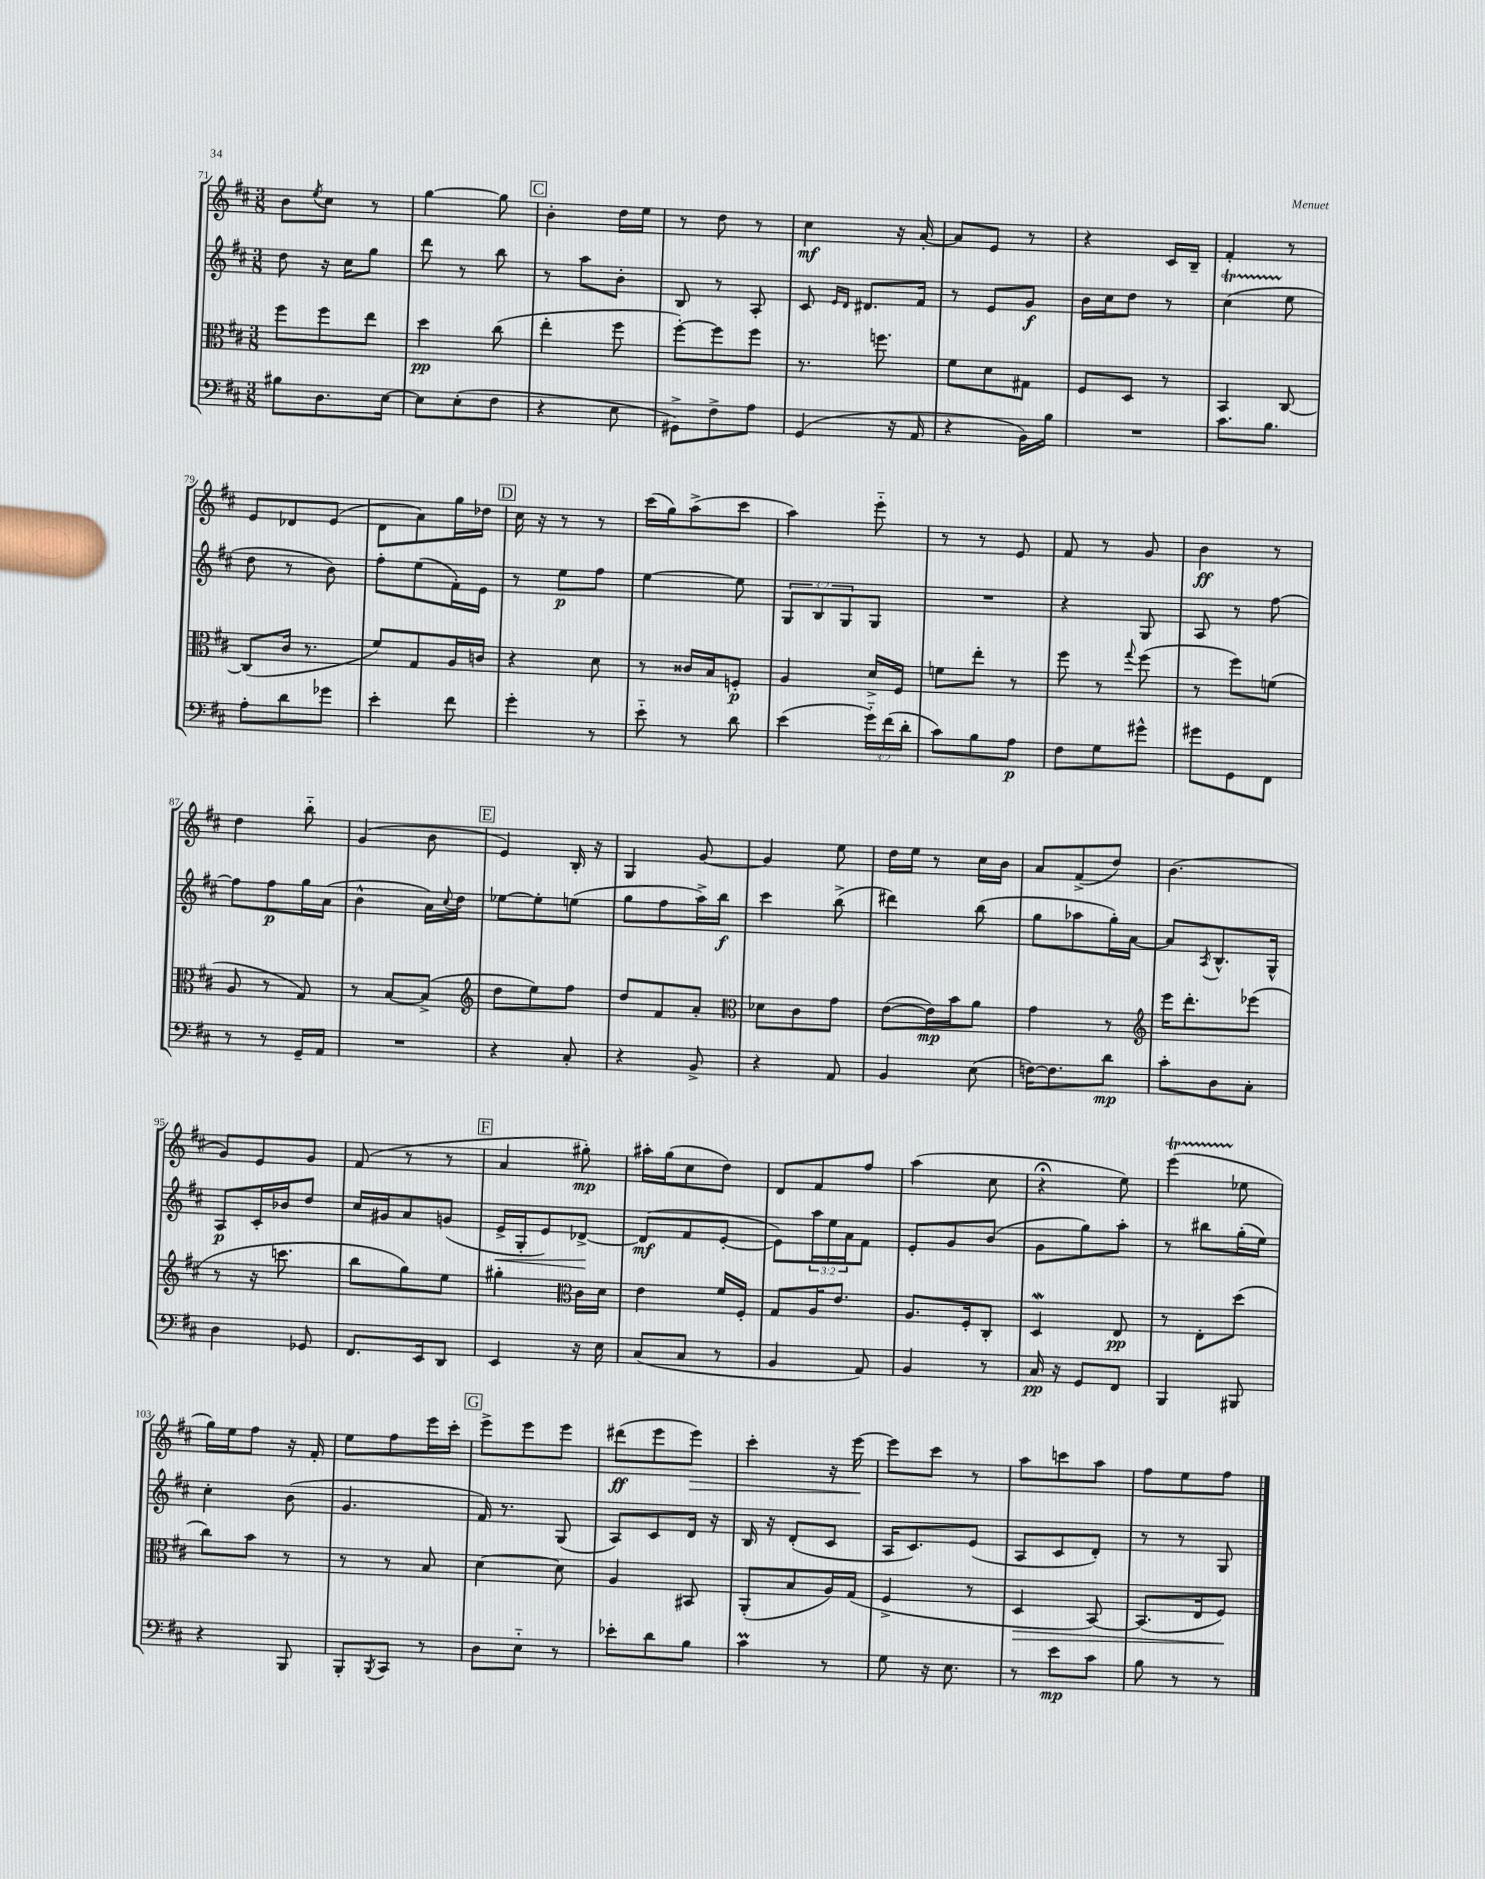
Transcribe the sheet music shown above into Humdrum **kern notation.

**kern	**kern	**kern	**kern
*staff4	*staff3	*staff2	*staff1
*clefF4	*clefC3	*clefG2	*clefG2
*k[f#c#]	*k[f#c#]	*k[f#c#]	*k[f#c#]
*M3/8	*M3/8	*M3/8	*M3/8
8B#\L	8ff#\L	8dd\	8b\L
.	.	.	8qee/
8.D\	8ff#\	16r	8cc#\J
.	.	16cc#\LK	.
.	8ee\J	8gg\J	8r
[16E\Jk	.	.	.
=	=	=	=
8E\]L	4dd\	8ddd\	[4gg\
(8E'\	.	8r	.
8F#\J	(8cc#\	8bb\	8gg\]
=	=	=	=
4r	4ee'\	8r	4b'\
.	.	8aa\L	.
8E\	8ff#\	8b'\J	16dd\LL
.	.	.	16ee\JJ
=	=	=	=
8GG#^\L)	[8ff#'\L)	8B/	8r
8F#^\	8ff#\]	8r	8dd\
8A\J	8ff#\J	8A'/	8r
=	=	=	=
(4GG/	8.r	8c#/	4cc#\
.	.	16qqe/LL	.
.	.	16qqd/JJ	.
.	.	8.d#/L	.
.	8.ff\	.	.
16r	.	.	16r
16AA/	.	16f#/Jk	[16a'/
=	=	=	=
4r	8f#\L	8r	8a/]L
.	8d\	8e/L	8e/J
16BB\LL)	8G#\J	8g/J	8r
16B\JJ	.	.	.
=	=	=	=
4.r	8F#/L	16b\LL	4r
.	.	16cc#\J	.
.	8D/J	8dd\J	.
.	8r	8r	16c#/LL
.	.	.	16B~/JJ
=	=	=	=
8.c#\L	4BB/	(4cc#\	4f#'/
8.B\J	.	.	.
.	[8C#/	8ee\	8r
=	=	=	=
8A'\L	(8C#/]L	8dd\	8e/L
8d\	16c#/Jk	8r	8d-/
.	8.r	.	.
8g-\J	.	8b\)	(8e/J
=	=	=	=
4e'\	8f#/L)	8ff#'\L	8d\L
.	8G/	(8ee\	8a\)
8f#\	16A/L	16f#'\L)	16gg\L
.	16c/JJ	16e\JJ	16dd-\JJ
=	=	=	=
4g'\	4r	8r	16cc#\
.	.	.	16r
.	.	8ee\L	8r
8r	8d\	8ff#\J	8r
=	=	=	=
8e'~\	8r	[4ee\	(16ccc#\LL
.	.	.	16gg\J)
8r	16c##/LL	.	(8aa^\
.	16B/J	.	.
8d\	8F'/J	8ee\]	8ccc#\J
=	=	=	=
(4e\	4A/	12G/L	4aa\)
.	.	12B/	.
.	.	12G/	.
24g'~\LL)	16d^/LL	8G/J	8eee'~\
(24f#\	.	.	.
.	16F#/JJ	.	.
24d'\JJ	.	.	.
=	=	=	=
8c#\L)	8f\L	4.r	8r
8B\	8ee'\J	.	8r
8A\J	8r	.	8e/
=	=	=	=
8F#\L	8ff#\	4r	8f#/
8G\	8r	.	8r
.	8qqgg/	.	.
8g#^^\J	(8ff#\	8G/	8g/
=	=	=	=
8g#\L	8r	8A/	4b\
8GG\	8ff#\L)	8r	.
8FF#\J	(8f\J	[8ff#\	8r
=	=	=	=
8r	8A/	8ff#\]L	4dd\
8r	8r	8ff#\	.
16GG~/LL	8G/)	16gg\L	8bb'~\
16AA/JJ	.	(16a\JJ	.
=	=	=	=
4.r	8r	4b^^\	(4g/
.	[8B/L	.	.
.	(8B^/]J	16a\LL)	8b\
.	.	8qqcc#/	.
.	.	16dd\JJ	.
=	=	=	=
*	*clefG2	*	*
4r	8dd\L	[8ee-\L	4e/)
.	8ee\)	8ee-'\]	.
8C#'/	8ff#\J	(8ee\J	16B'/
.	.	.	16r
=	=	=	=
4r	8dd/L	8gg\L	4G/
.	8f#/	8ff#\	.
8BB^/	8a'/J	16aa^\L)	[8g/
.	.	16bb\JJ	.
=	=	=	=
*	*clefC3	*	*
4r	8d-\L	4ccc#\	4g/]
.	8c#\	.	.
8AA/	8g\J	(8bb^\	8ee\
=	=	=	=
4BB/	([8e\L	4ddd#\)	16dd\LL
.	.	.	16ee\JJ
.	16e\]L)	.	8r
.	16b\J	.	.
(8E\	8a\J	(8bb\	16cc#\LL
.	.	.	16b\JJ
=	=	=	=
[16F\LK)	4g\	8gg\L	8a/L
8.F\]	.	.	.
.	.	8aa-\	(8f#^/
8d\J	8r	16gg'\L)	8dd/J)
.	.	[16a\JJ	.
=	=	=	=
*	*clefG2	*	*
8c#'\L	16eee\LK	8a/]L	(4.b\
.	8.ddd'\	.	.
.	.	8qA/	.
8D\	.	8.B^^/	.
8C#'\J	(8eee-\J	.	.
.	.	16G^^/Jk	.
=	=	=	=
4D\	8r	8A/L	8g/L)
.	16r	16c#'/L	8e/
.	8.ccc\	16b-/J	.
8GG-/	.	8dd/J	8g/J
=	=	=	=
8.FF#/L	8bb\L	16cc#/LL	(8f#/
.	.	16g#/J	.
.	8gg\)	8a/	8r
16EE/k	.	.	.
8DD/J	8ee\J	(8g/J	8r
=	=	=	=
4EE/	4gg#'\	16e^/LL	4a/
.	.	16G'/J	.
.	.	8e/)	.
*	*clefC3	*	*
16r	16c#\LL	[8d-^/J	8gg#'\)
16E\	16d\JJ	.	.
=	=	=	=
(8C#/L	4e\	(8d-/]L	16aa#'\LL
.	.	.	(16gg\J
8C#/J	.	8f#/	8cc#\
8r	16f#/LL	[8e'/J	8dd\J)
.	16F#'/JJ	.	.
=	=	=	=
4BB/	8G/L	8e\]L)	8d/L
.	16A/K	24aa\L	8f#/
.	.	24ee\	.
.	8.e/J	.	.
.	.	24a\J	.
8AA/)	.	8f#\J	8ff#/J
=	=	=	=
4BB/	8.A/L	8e'/L	(4aa\
.	.	8g/	.
.	16F#'/k	.	.
8r	8C#'/J	(8b/J	8cc#\
=	=	=	=
16C#/	4D/	8g\L	4r;
16r	.	.	.
8GG/L	.	8gg\)	.
8FF#/J	8E/	8aa'\J	8ee\)
=	=	=	=
4BBB/	8r	8r	(4eee\
.	8E'\L	8bb#\L	.
8BBB#/	(8dd\J	(16gg'\L	8ee-\
.	.	16ee\JJ)	.
=	=	=	=
4r	8cc#\L)	4cc#'\	16gg\LL)
.	.	.	16ee\J
.	8b\J	.	8ff#\J
8BBB/	8r	(8b\	16r
.	.	.	16f#'/
=	=	=	=
8BBB'/L	8r	4.g/	8ee\L
8qBBB/	.	.	.
8CC#/J	8r	.	8ff#\
8r	8B/	.	16eee\L
.	.	.	16ccc#'\JJ
=	=	=	=
8D\L	[4d\	16f#/)	8eee^\L
.	.	8.r	.
8E'~\J	.	.	8eee\
8r	8d\]	(8G/	8eee\J
=	=	=	=
8e-'\L	4A/	8A/L)	(8ddd#\L
8d\	.	8c#/	8eee\
8B\J	8BB#/	16d/Jk	8eee\J)
.	.	16r	.
=	=	=	=
4c#\	(8AA'/L	16B/	4ccc#'\
.	.	16r	.
.	8B/	(8d'/L	.
8r	16A/L)	8c#/J	16r
.	(16G/JJ	.	[16eee\
=	=	=	=
8G\	4F#^/	16A/LK	8eee\]L
.	.	8.c#/)	.
16r	.	.	8ccc#\J
8.E\	.	.	.
.	8r	(8e/J	8r
=	=	=	=
8r	4D/	8A/L	8aa\L
8e\L	.	8c#/	8ccc\
8c#\J	[8BB/)	8d'/J)	8aa\J
=	=	=	=
8B\	(8.BB/]L	8r	8ff#\L
8r	.	8r	8ee\
.	16E/k	.	.
8r	8F#/J)	8G/	8ff#\J
==	==	==	==
*-	*-	*-	*-
